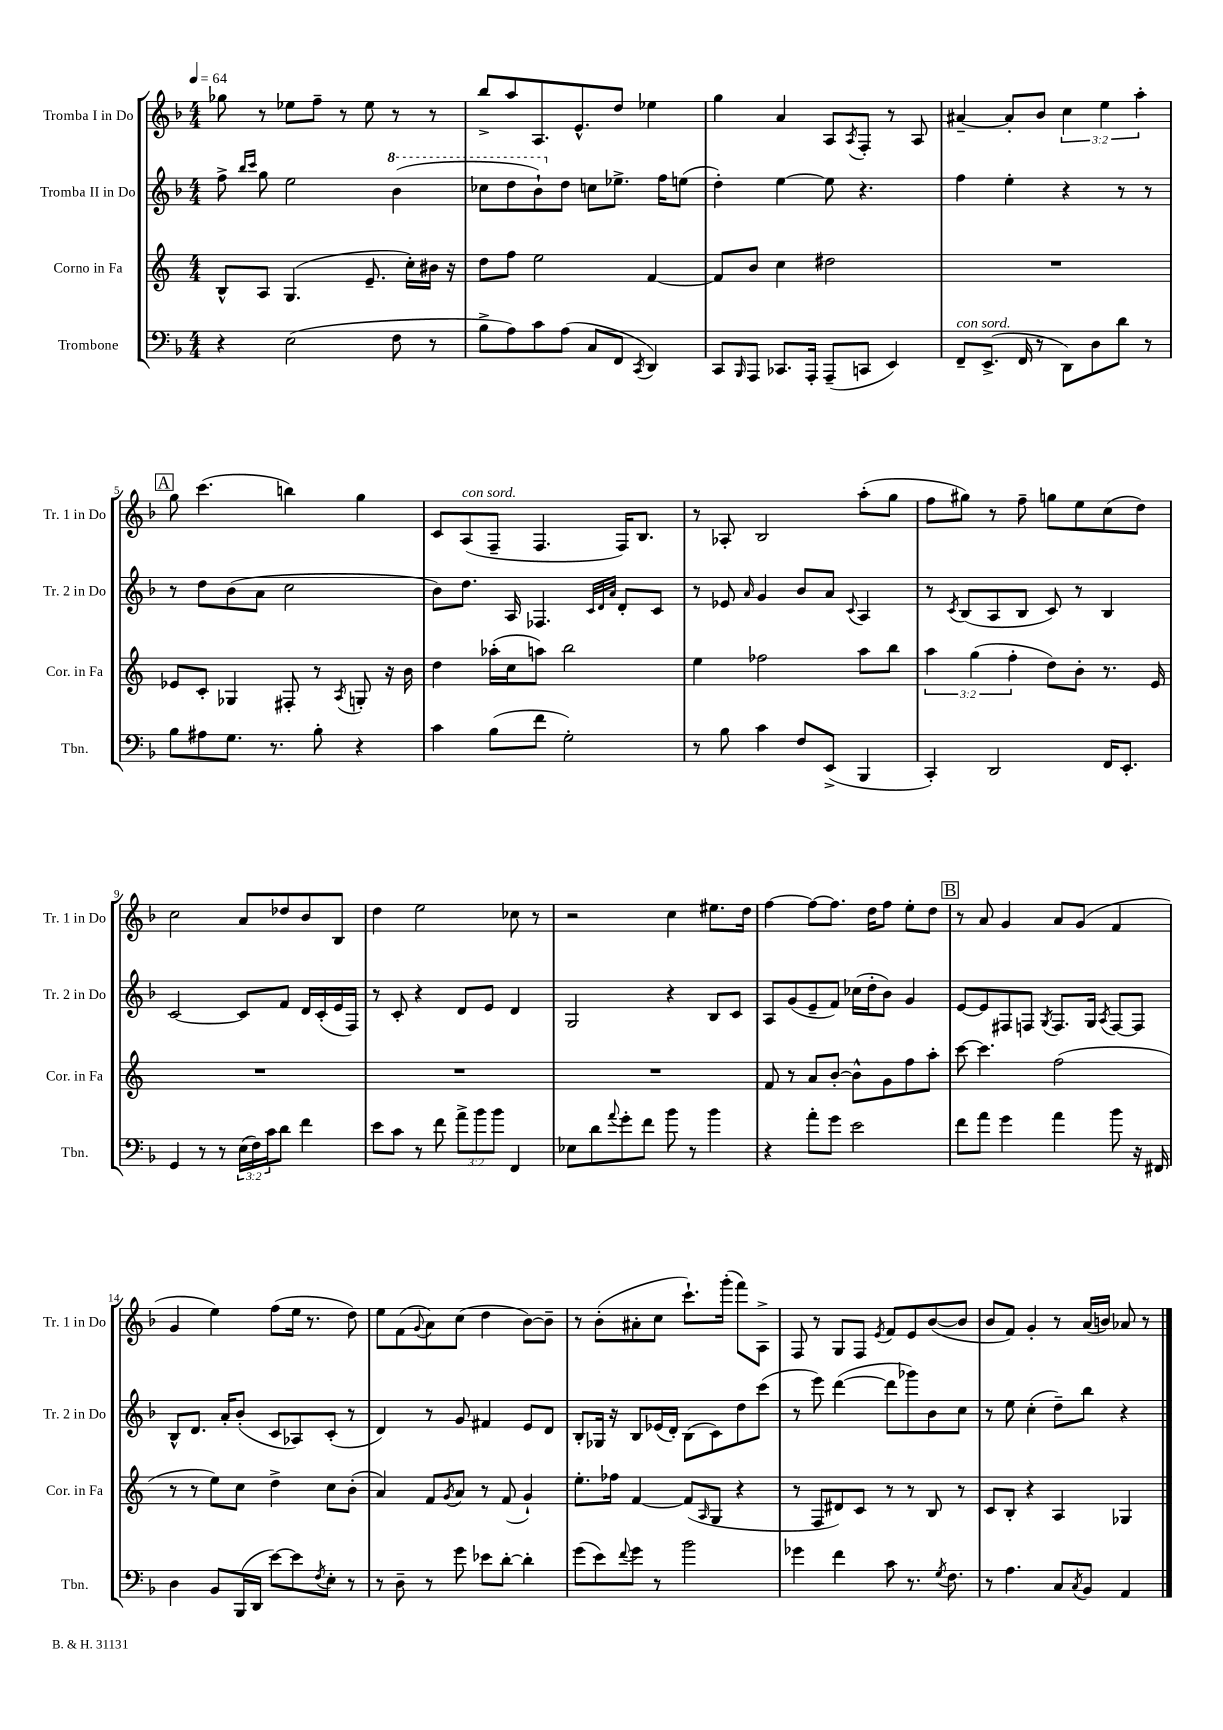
<<
\new StaffGroup <<
\new Staff = "s0" \with { instrumentName = "Tromba I in Do" shortInstrumentName = "Tr. 1 in Do" } {
    \clef treble \key f \major \numericTimeSignature \time 4/4 \override Staff.TupletNumber.text = #tuplet-number::calc-fraction-text \tempo 4 = 64
    ges''8 r8 ees''8 f''8-- r8 ees''8 r8 r8 |
    bes''8-> a''8 a8. e'8.-^ d''8 ees''4 |
    g''4 a'4 a8 \acciaccatura { a8 } f8-. r8 a8 |
    ais'4~-- ais'8-. bes'8 \tuplet 3/2 { c''4 e''4 a''4-. } |
    \mark \markup { \box "A" } g''8 c'''4.( b''4) g''4 |
    c'8 a8^\markup { \italic "con sord." }( f8-- f4. f16) bes8. |
    r8 aes8-. bes2 a''8-.( g''8 |
    f''8 gis''8) r8 f''8-- g''8 e''8 c''8( d''8) |
    c''2 a'8 des''8 bes'8 bes8 |
    d''4 e''2 ces''8 r8 |
    r2 c''4 eis''8. d''16 |
    f''4~ f''8~ f''8. d''16 f''8 e''8-. d''8 |
    \mark \markup { \box "B" } r8 a'8 g'4 a'8 g'8( f'4 |
    g'4 e''4) f''8( e''16 r8. d''8) |
    e''8 f'8( \appoggiatura { g'8 } a'8) c''8( d''4 bes'8~) bes'8-- |
    r8 bes'8-.( ais'8-. c''8 c'''8.-!) g'''16-.( f'''8) a8-> |
    f8 r8 g8 f8 \acciaccatura { e'8 } f'8 e'8 bes'8~( bes'8 |
    bes'8 f'8) g'4-. r8 a'16( b'16) aes'8 r8 \bar "|." |
}
\new Staff = "s1" \with { instrumentName = "Tromba II in Do" shortInstrumentName = "Tr. 2 in Do" } {
    \clef treble \key f \major \numericTimeSignature \time 4/4
    f''8-> \grace { bes''16 c'''16 } g''8 e''2 \ottava #1 bes''4( |
    ces'''8 d'''8 bes''8-!) \ottava #0 d''8 c''!8 ees''8.-> f''16 e''8( |
    d''4-.) e''4~ e''8 r4. |
    f''4 e''4-. r4 r8 r8 |
    \mark \markup { \box "A" } r8 d''8 bes'8( a'8 c''2 |
    bes'8) d''8. a16 fes4. \grace { c'32 d'32 a'32 } d'8-. c'8 |
    r8 ees'8 \grace { a'16 } g'4 bes'8 a'8 \appoggiatura { c'8 } a4 |
    r8 \acciaccatura { c'8 } bes8( a8 bes8 c'8) r8 bes4 |
    c'2~ c'8 f'8 d'16 c'16-.( e'16 f16) |
    r8 c'8-. r4 d'8 e'8 d'4 |
    g2 r4 bes8 c'8 |
    a8 g'8( e'8-- f'8) ces''16( d''16-. bes'8) g'4 |
    \mark \markup { \box "B" } e'8~ e'8 fis8 f8 \acciaccatura { g8 } f8. g16 \acciaccatura { a8 } f8~ f8 |
    bes8-^ d'8. a'16-. bes'8-.( c'8 aes8) c'8-.( r8 |
    d'4) r8 g'8 fis'4 e'8 d'8 |
    bes8-. ges16 r16 bes8 ees'16( d'16-.) bes8( c'8) d''8 c'''8( |
    r8 e'''8) d'''4~( d'''8 ges'''8) bes'8 c''8 |
    r8 e''8 c''4-.( d''8--) bes''8 r4 \bar "|." |
}
\new Staff = "s2" \with { instrumentName = "Corno in Fa" shortInstrumentName = "Cor. in Fa" } {
    \clef treble \key c \major \numericTimeSignature \time 4/4 \override Staff.TupletNumber.text = #tuplet-number::calc-fraction-text
    b8-^ a8 g4.( e'8.-- c''16-.) bis'16 r16 |
    d''8 f''8 e''2 f'4~ |
    f'8 b'8 c''4 dis''2 |
    R1 |
    \mark \markup { \box "A" } ees'8 c'8-. ges4 fis8-. r8 \acciaccatura { a8 } g8-. r16 b'16 |
    d''4 aes''16-.( c''16 a''8) b''2 |
    e''4 fes''2 a''8 b''8 |
    \tuplet 3/2 { a''4 g''4( f''4-. } d''8) b'8-. r8. e'16 |
    R1 |
    R1 |
    R1 |
    f'8 r8 a'8 b'8~-. b'8-^ g'8 f''8 a''8-. |
    \mark \markup { \box "B" } c'''8~ c'''4. f''2( |
    r8 r8 e''8) c''8 d''4-> c''8 b'8-.( |
    a'4) f'8 \acciaccatura { g'8 } a'8 r8 f'8( g'4-!) |
    e''8.-. fes''16 f'4~ f'8( \grace { a16 } g8 r4 |
    r8 f8 dis'8) c'8 r8 r8 b8 r8 |
    c'8 b8-. r4 a4 ges4 \bar "|." |
}
\new Staff = "s3" \with { instrumentName = "Trombone" shortInstrumentName = "Tbn." } {
    \clef bass \key f \major \numericTimeSignature \time 4/4 \override Staff.TupletNumber.text = #tuplet-number::calc-fraction-text
    r4 e2( f8 r8 |
    bes8-> a8) c'8 a8( c8 f,8 \acciaccatura { c,8 } d,4) |
    c,8 \grace { bes,,16 } a,,8 ces,8. a,,16-. a,,8--( c,8 e,4) |
    f,8--^\markup { \italic "con sord." } e,8.->( f,16 r8 d,8) d8 d'8 r8 |
    \mark \markup { \box "A" } bes8 ais8 g8. r8. bes8-. r4 |
    c'4 bes8( f'8 g2-.) |
    r8 bes8 c'4 f8 e,8->( bes,,4 |
    c,4-.) d,2 f,16 e,8.-. |
    g,4 r8 r8 \tuplet 3/2 { e16( f16) c'16 } d'8 f'4 |
    e'8 c'8 r8 f'8 \tuplet 3/2 { a'8-> bes'8 bes'8 } f,4 |
    ees8 d'8 \appoggiatura { a'8 } g'8-. f'8 bes'8 r8 bes'4 |
    r4 a'8-. g'8 e'2 |
    \mark \markup { \box "B" } f'8 a'8 g'4 a'4 bes'8 r16 fis,16 |
    d4 bes,8 bes,,16( d,16 e'8~) e'8 \acciaccatura { f8 } e8-. r8 |
    r8 d8-- r8 g'8 ees'8 d'8~-. d'4-. |
    g'8( e'8) \appoggiatura { f'8 } g'8 r8 bes'2 |
    ges'4 f'4 c'8 r8. \acciaccatura { g8 } f8. |
    r8 a4. c8 \acciaccatura { c8 } bes,8 a,4 \bar "|." |
}
>>
>>
